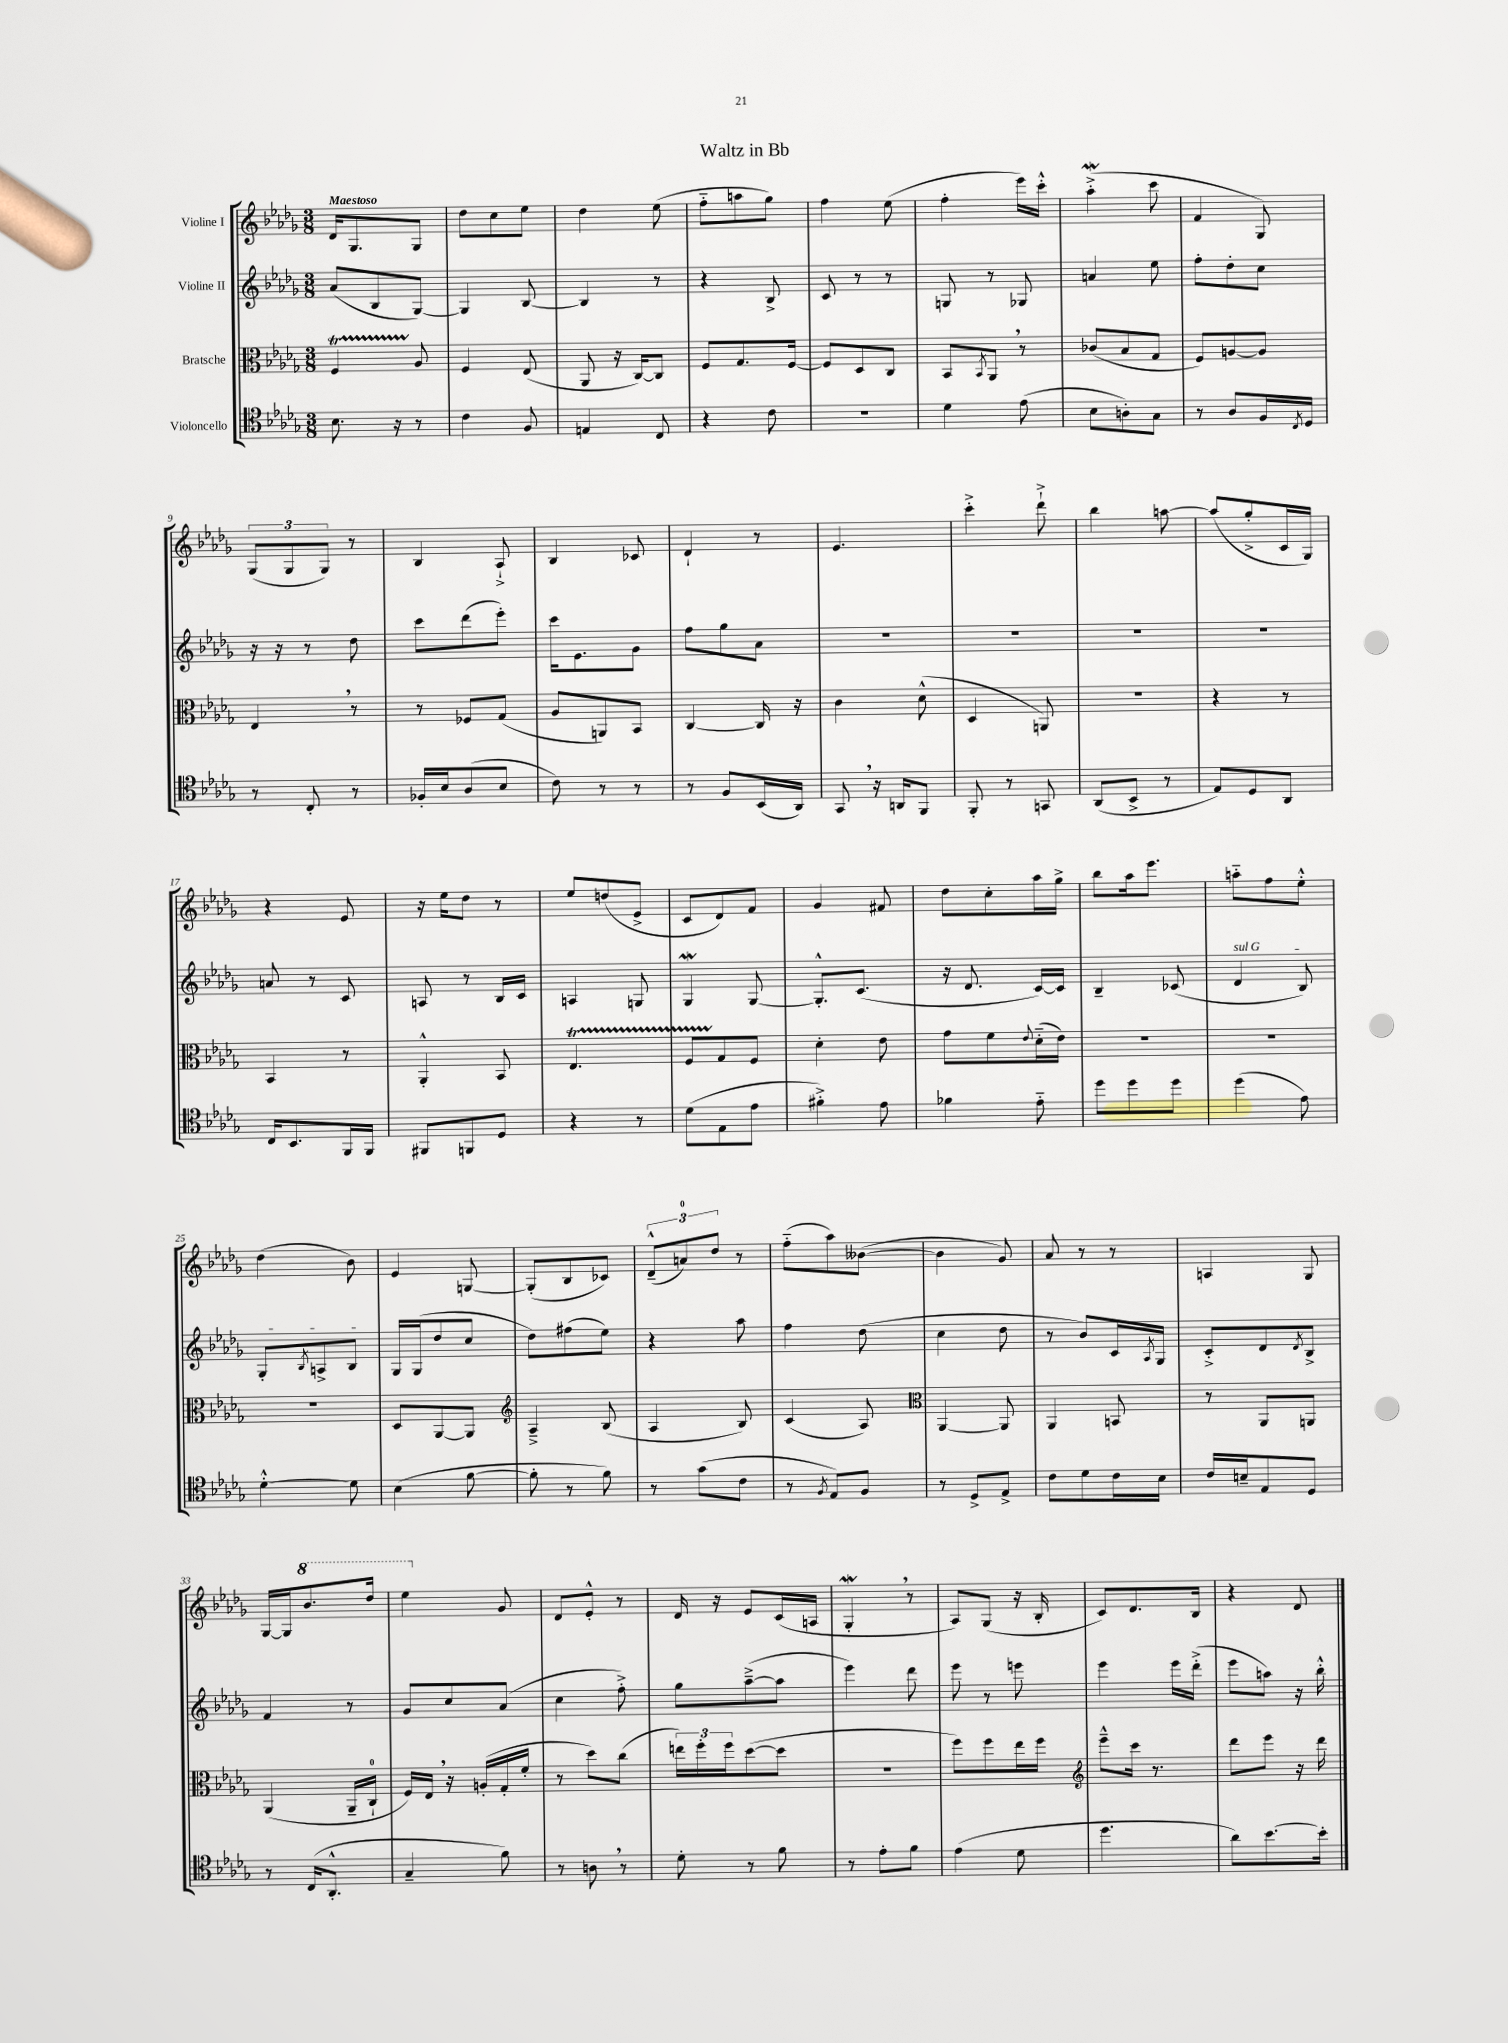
\header { title = "Waltz in Bb" }
<<
\new StaffGroup <<
\new Staff = "s0" \with { instrumentName = "Violine I" } {
    \clef treble \key des \major \numericTimeSignature \time 3/8 \tempo "Maestoso"
    des'16 ges8. ges8 |
    des''8 c''8 ees''8 |
    des''4 ees''8( |
    f''8-_ a''8 ges''8) |
    f''4 ees''8( |
    f''4-. ees'''16) c'''16-.-^ |
    aes''4-.->\mordent( c'''8 |
    f'4 ges8) |
    \tuplet 3/2 { ges8( ges8 ges8) } r8 |
    bes4 aes8-!-> |
    bes4 ces'8 |
    des'4-! r8 |
    ees'4. |
    c'''4-.-> des'''8-!-> |
    bes''4 a''8~ |
    a''8( ges''8-.-> c'16 ges16) |
    r4 ees'8 |
    r16 ees''16 des''8 r8 |
    ees''8 d''8( ees'8-> |
    c'8 des'8) f'8 |
    ges'4 fis'8 |
    des''8 c''8-. aes''16 ges''16-> |
    bes''8 aes''16 ees'''8. |
    a''8-_ f''8 ees''8-.-^ |
    des''4( bes'8) |
    ees'4 g8~ |
    g8-.( bes8 ces'8) |
    \tuplet 3/2 { des'8---^( a'8-0) des''8 } r8 |
    f''8-_( aes''8) beses'8~( |
    beses'4 ges'8) |
    aes'8 r8 r8 |
    a4 ges8 |
    ges16~ ges16 \ottava #1 bes''8. des'''16 |
    ees'''4 \ottava #0 ges'8 |
    des'8 ees'8-.-^ r8 |
    des'16 r16 ees'8 c'16( a16 |
    ges4-.\mordent \breathe r8 |
    aes8) ges8( r16 bes16-. |
    c'8) des'8. bes16 |
    r4 des'8 \bar "|." |
}
\new Staff = "s1" \with { instrumentName = "Violine II" } {
    \clef treble \key des \major \numericTimeSignature \time 3/8
    aes'8( bes8 ges8~) |
    ges4 bes8~ |
    bes4 r8 |
    r4 bes8-> |
    c'8 r8 r8 |
    g8 r8 ges8 |
    a'4 ees''8 |
    f''8-. des''8-. c''8 |
    r16 r16 r8 des''8 |
    c'''8 des'''8( ees'''8-.) |
    c'''16 ees'8. ges'8 |
    f''8 ges''8 aes'8 |
    R4. |
    R4. |
    R4. |
    R4. |
    a'8 r8 c'8 |
    a8 r8 bes16 c'16 |
    a4 g8 |
    ges4\mordent ges8~ |
    ges8.-.-^ c'8.( |
    r16 des'8. c'16~) c'16 |
    bes4-- ces'8( |
    \once \override TextSpanner.bound-details.left.text = \markup { \italic "sul G" } des'4\startTextSpan bes8) |
    ges8-. \acciaccatura { bes8 } a8-> bes8\stopTextSpan |
    ges16 ges16( des''8 c''8 |
    des''8) fis''8( ees''8) |
    r4 aes''8 |
    f''4 des''8( |
    c''4 des''8 |
    r8 bes'8) c'16 \acciaccatura { aes8 } ges16 |
    c'8-.-> des'8 \acciaccatura { des'8 } bes8-> |
    f'4 r8 |
    ges'8 c''8 aes'8( |
    c''4 f''8-.->) |
    ges''8 aes''8~--->( aes''8 |
    ees'''4) des'''8 |
    ees'''8 r8 e'''8 |
    ees'''4 ees'''16 des'''16-.->( |
    ees'''8 a''8) r16 bes''16-.-^ \bar "|." |
}
\new Staff = "s2" \with { instrumentName = "Bratsche" } {
    \clef alto \key des \major \numericTimeSignature \time 3/8
    f4\startTrillSpan aes8\stopTrillSpan |
    f4 ees8( |
    aes,8 r16 c16~) c8 |
    f8 ges8. f16~ |
    f8 des8 c8 |
    bes,8 \acciaccatura { bes,8 } aes,8 \breathe r8 |
    ces'8( bes8 ges8 |
    f8) a8~ a8 |
    ees4 \breathe r8 |
    r8 fes8 ges8( |
    aes8 a,8) bes,8 |
    c4~ c16 r16 |
    c'4 des'8-^( |
    des4 a,8) |
    R4. |
    r4 r8 |
    bes,4 r8 |
    aes,4-.-^ bes,8 |
    ees4.\startTrillSpan |
    f8 ges8\stopTrillSpan f8 |
    des'4-. ees'8 |
    ges'8 f'8 \appoggiatura { ees'8 } des'16-_( ees'16) |
    R4. |
    R4. |
    R4. |
    des8 aes,8~ aes,8 |
    \clef treble aes4---> bes8( |
    aes4 bes8) |
    c'4( aes8) |
    \clef alto aes,4~ aes,8 |
    aes,4 b,8 |
    r8 aes,8 a,8 |
    aes,4( aes,16-- c16-0-! |
    f16) ees16 \breathe r16 a16-.( ges16-. f'16-. |
    r8 des''8) c''8( |
    \tuplet 3/2 { e''16) f''16-. f''16 } des''8~( des''8 |
    R4. |
    f''8) f''8 ees''16 f''16 |
    \clef treble ees'''8---^ c'''16 r8. |
    des'''8 ees'''8 r16 des'''16 \bar "|." |
}
\new Staff = "s3" \with { instrumentName = "Violoncello" } {
    \clef tenor \key des \major \numericTimeSignature \time 3/8
    bes8. r16 r8 |
    c'4 f8 |
    e4 c8 |
    r4 c'8 |
    R4. |
    des'4 ees'8( |
    bes8 a8-.) ges8 |
    r8 aes8 f16 \acciaccatura { c8 } des16 |
    r8 c8-. r8 |
    fes16-. bes16 aes8( bes8 |
    c'8) r8 r8 |
    r8 f8 bes,16( aes,16) |
    ges,8 \breathe r16 a,16 f,8 |
    f,8-. r8 g,8 |
    aes,8( bes,8-> r8 |
    ees8) des8 aes,8 |
    c16 bes,8. f,16 f,16 |
    fis,8 f,8 des8 |
    r4 r8 |
    des'8( ees8 ees'8 |
    fis'4-.->) ees'8 |
    fes'4 ees'8-_ |
    des''8 des''8 des''8 |
    des''4( ees'8) |
    des'4~-.-^ des'8 |
    bes4( f'8~ |
    f'8-. r8 f'8) |
    r8 ges'8( c'8 |
    r8 \acciaccatura { f8 } ees8) f8 |
    r8 des8-> ees8-> |
    c'8 des'8 c'16 bes16 |
    c'16 b16-- ees8 des8 |
    r8 c16( aes,8.-.-^ |
    ges4-- f'8) |
    r8 a8 \breathe r8 |
    des'8-. r8 f'8 |
    r8 ees'8-. f'8 |
    ees'4( des'8 |
    des''4. |
    aes'8) bes'8.~ bes'16-. \bar "|." |
}
>>
>>
